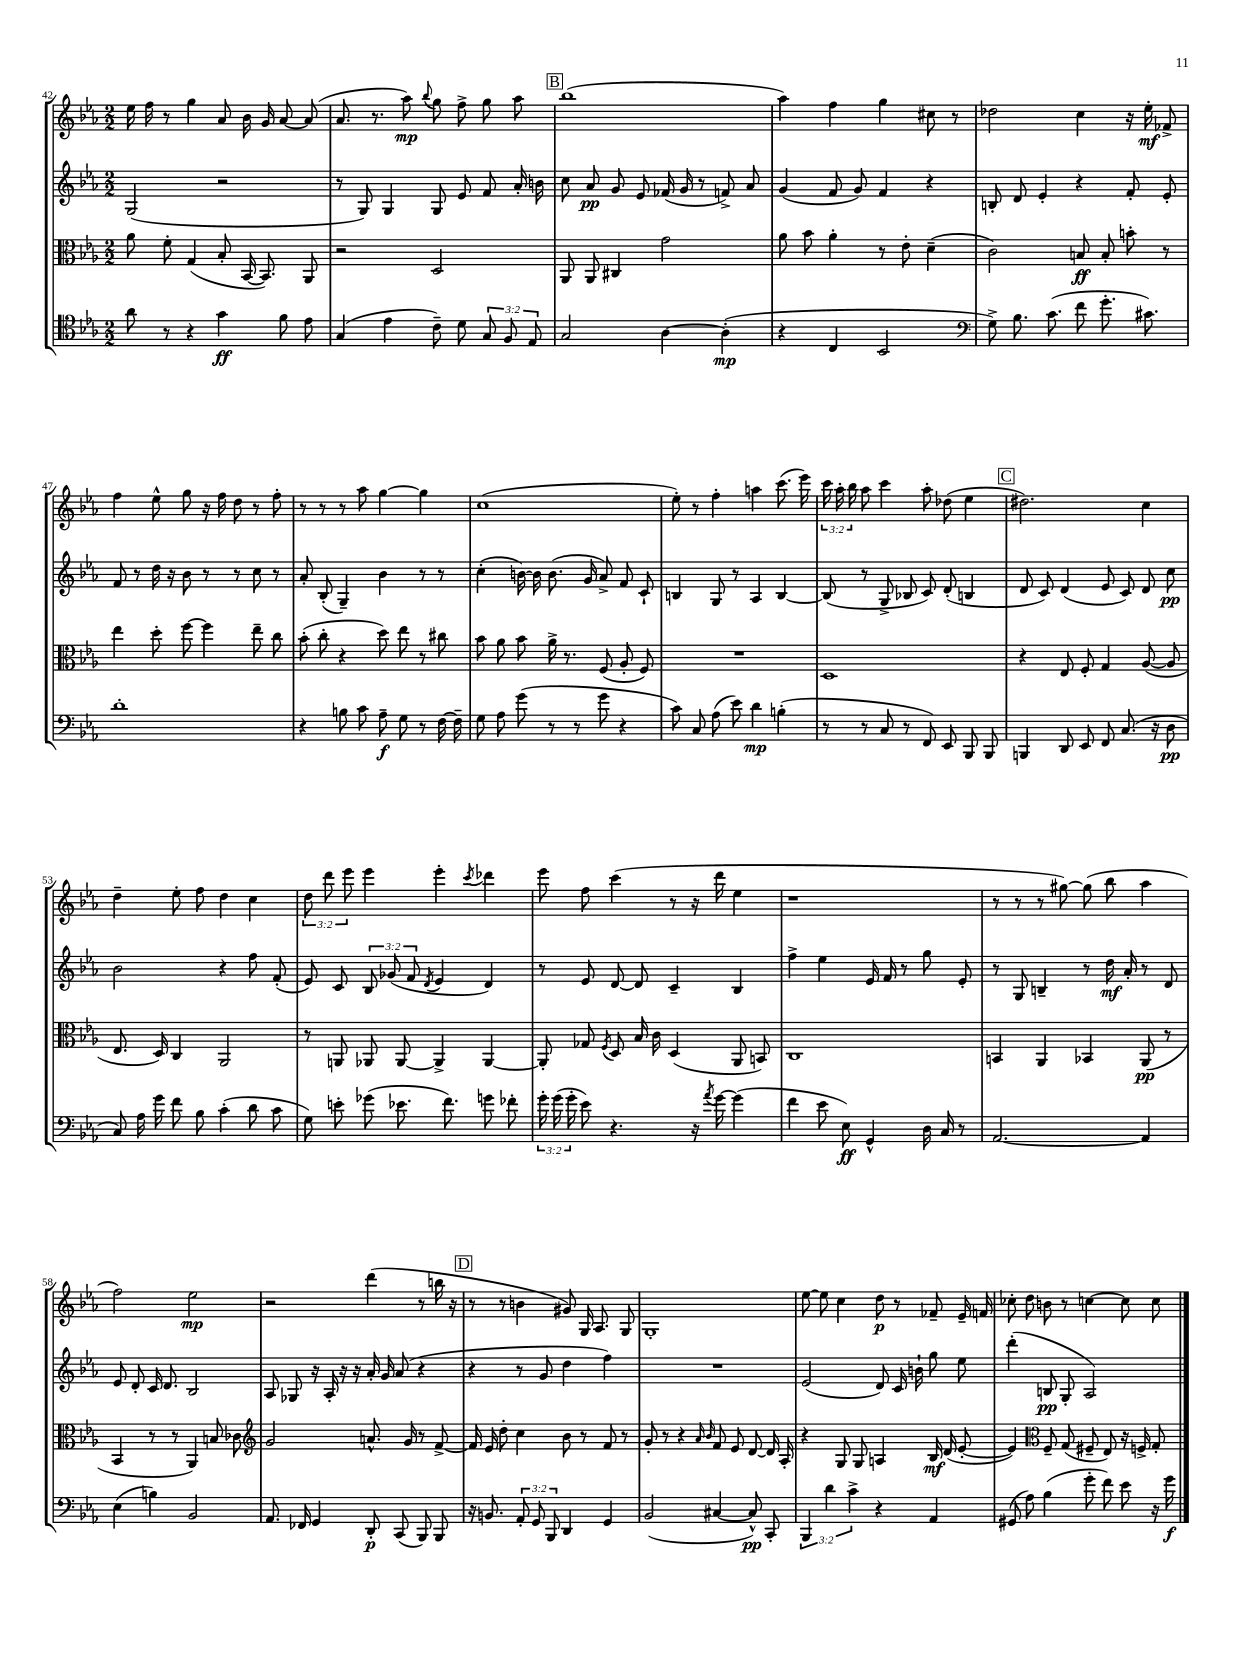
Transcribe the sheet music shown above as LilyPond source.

<<
\new StaffGroup <<
\new Staff = "s0" {
    \clef treble \key ees \major \numericTimeSignature \time 2/2 \override Staff.TupletNumber.text = #tuplet-number::calc-fraction-text
    \autoBeamOff ees''16 f''16 r8 g''4 aes'8 bes'16 g'16 aes'8~ aes'8( |
    aes'8. r8. aes''8\mp) \appoggiatura { bes''8 } g''8 f''8-> g''8 aes''8 |
    \mark \markup { \box "B" } bes''1( |
    aes''4) f''4 g''4 cis''8 r8 |
    des''2 c''4 r16 ees''16-.\mf fes'8-> |
    f''4 ees''8-^ g''8 r16 f''16 d''8 r8 f''8-. |
    r8 r8 r8 aes''8 g''4~ g''4 |
    c''1( |
    ees''8-.) r8 f''4-. a''4 c'''8.( ees'''16) |
    \tuplet 3/2 { c'''16 aes''16-. bes''16 } aes''8 c'''4 aes''8-. des''8( ees''4 |
    \mark \markup { \box "C" } dis''2.) c''4 |
    d''4-- ees''8-. f''8 d''4 c''4 |
    \tuplet 3/2 { d''8 d'''8 ees'''8 } ees'''4 ees'''4-. \acciaccatura { c'''8 } des'''4 |
    ees'''8 f''8 c'''4( r8 r16 d'''16 ees''4 |
    r1 |
    r8 r8 r8 gis''8~) gis''8( bes''8 aes''4 |
    f''2) ees''2\mp |
    r2 d'''4( r8 b''16 r16 |
    \mark \markup { \box "D" } r8 r8 b'4 gis'8) g16 aes8. g8 |
    g1-. |
    ees''8~ ees''8 c''4 d''8\p r8 fes'8-- ees'16-- f'16 |
    ces''8-. d''8 b'8 r8 c''4~ c''8 c''8 \bar "|." |
}
\new Staff = "s1" {
    \clef treble \key ees \major \numericTimeSignature \time 2/2 \override Staff.TupletNumber.text = #tuplet-number::calc-fraction-text
    \autoBeamOff g2( r2 |
    r8 g8) g4 g8 ees'8 f'8 aes'16-. b'16 |
    \mark \markup { \box "B" } c''8 aes'8\pp g'8 ees'8 fes'16( g'16 r8 f'8->) aes'8 |
    g'4( f'8 g'8) f'4 r4 |
    b8-. d'8 ees'4-. r4 f'8-. ees'8-. |
    f'8 r8 d''16 r16 bes'8 r8 r8 c''8 r8 |
    aes'8-. bes8-.( g4--) bes'4 r8 r8 |
    c''4-.( b'16~) b'16 b'8.( g'16 aes'8->) f'8 c'8-! |
    b4 g8 r8 aes4 b4~ |
    b8( r8 g8-> bes8 c'8) d'8-.( b4 |
    \mark \markup { \box "C" } d'8 c'8) d'4( ees'8 c'8) d'8 c''8\pp |
    bes'2 r4 f''8 f'8-.( |
    ees'8) c'8 \tuplet 3/2 { bes8 ges'8( f'8 } \acciaccatura { d'8 } ees'4 d'4) |
    r8 ees'8 d'8~ d'8 c'4-- bes4 |
    f''4-> ees''4 ees'16 f'16 r8 g''8 ees'8-. |
    r8 g8 b4-- r8 d''16\mf aes'16-. r8 d'8 |
    ees'8 d'8-. c'16 d'8. bes2 |
    aes8 ges8 r16 aes16-. r16 r16 aes'16-. g'16 aes'8( r4 |
    \mark \markup { \box "D" } r4 r8 g'8 d''4 f''4) |
    R1 |
    ees'2( d'8) c'16 b'16-! g''8 ees''8 |
    d'''4-.( b8\pp g8-. aes2) \bar "|." |
}
\new Staff = "s2" {
    \clef alto \key ees \major \numericTimeSignature \time 2/2
    \autoBeamOff aes'8 f'8-. g4( bes8-. bes,16~ bes,8.) aes,8 |
    r2 d2 |
    \mark \markup { \box "B" } aes,8 aes,8 cis4 g'2 |
    aes'8 bes'8 aes'4-. r8 ees'8-. d'4--( |
    c'2) b8\ff b8-. b'8-. r8 |
    ees''4 d''8-. f''8~ f''4 ees''8-- c''8 |
    bes'8-.( c''8-. r4 d''8) ees''8 r8 cis''8 |
    bes'8 aes'8 bes'8 aes'16-> r8. f8( aes8-. f8) |
    R1 |
    d1 |
    \mark \markup { \box "C" } r4 ees8 f8-. g4 aes8~( aes8 |
    ees8. d16) c4 aes,2 |
    r8 a,8 aes,8 aes,8~ aes,4-> aes,4~ |
    aes,8-. ges8 \acciaccatura { f8 } d8 bes16 c'16 d4( aes,8 b,8) |
    c1 |
    b,4 aes,4 bes,4 aes,8\pp( r8 |
    bes,4 r8 r8 aes,4) b8 ces'8 |
    \clef treble g'2 a'8.-^ g'16 r8 f'8~-> |
    \mark \markup { \box "D" } f'16 ees'16 d''8-. c''4 bes'8 r8 f'8 r8 |
    g'8-. r8 r4 \grace { aes'16 bes'16 } f'8 ees'8 d'8~ d'16 aes16-. |
    r4 g8 g8 a4 bes16\mf d'16( ees'8~-. |
    ees'4) \clef alto f8-- g8( fis8-- ees8) r16 f16-> g8-. \bar "|." |
}
\new Staff = "s3" {
    \clef tenor \key ees \major \numericTimeSignature \time 2/2 \override Staff.TupletNumber.text = #tuplet-number::calc-fraction-text
    \autoBeamOff aes'8 r8 r4 g'4\ff f'8 ees'8 |
    g4( ees'4 c'8--) d'8 \tuplet 3/2 { g8 f8 ees8 } |
    \mark \markup { \box "B" } g2 aes4~ aes4-.\mp( |
    r4 c4 bes,2 |
    \clef bass g8->) bes8. c'8.( f'8 g'8.-. cis'8.) |
    d'1-. |
    r4 b8 c'8 aes8--\f g8 r8 f16~ f16-- |
    g8 aes8 g'8( r8 r8 g'8 r4 |
    c'8) c8 aes8( ees'8) d'4\mp b4-.( |
    r8 r8 c8 r8 f,8) ees,8 bes,,8 bes,,8 |
    \mark \markup { \box "C" } b,,4 d,8 ees,8 f,8 c8.( r16 d8\pp |
    c8) aes16 g'16 f'8 bes8 c'4-.( d'8 c'8 |
    g8) e'8-. ges'8( ees'8. f'8.) g'8 fes'8-. |
    \tuplet 3/2 { g'16-. g'16( g'16-. } ees'8) r4. r16 \acciaccatura { aes'8 } g'16~ g'4( |
    f'4 ees'8 ees8\ff) g,4-^ d16 c16 r8 |
    aes,2.~ aes,4 |
    ees4( b4) bes,2 |
    aes,8. fes,16 g,4 d,8-.\p c,8( bes,,8) bes,,8 |
    \mark \markup { \box "D" } r16 b,8. \tuplet 3/2 { aes,8-. g,8 bes,,8 } d,4 g,4 |
    bes,2( cis4~ cis8-^\pp) c,8-. |
    \tuplet 3/2 { bes,,4 d'4 c'4-> } r4 aes,4 |
    gis,8( aes8) bes4( g'8-. f'8) ees'8 r16 g'16\f \bar "|." |
}
>>
>>
\layout { \context { \Score currentBarNumber = #42 } }
